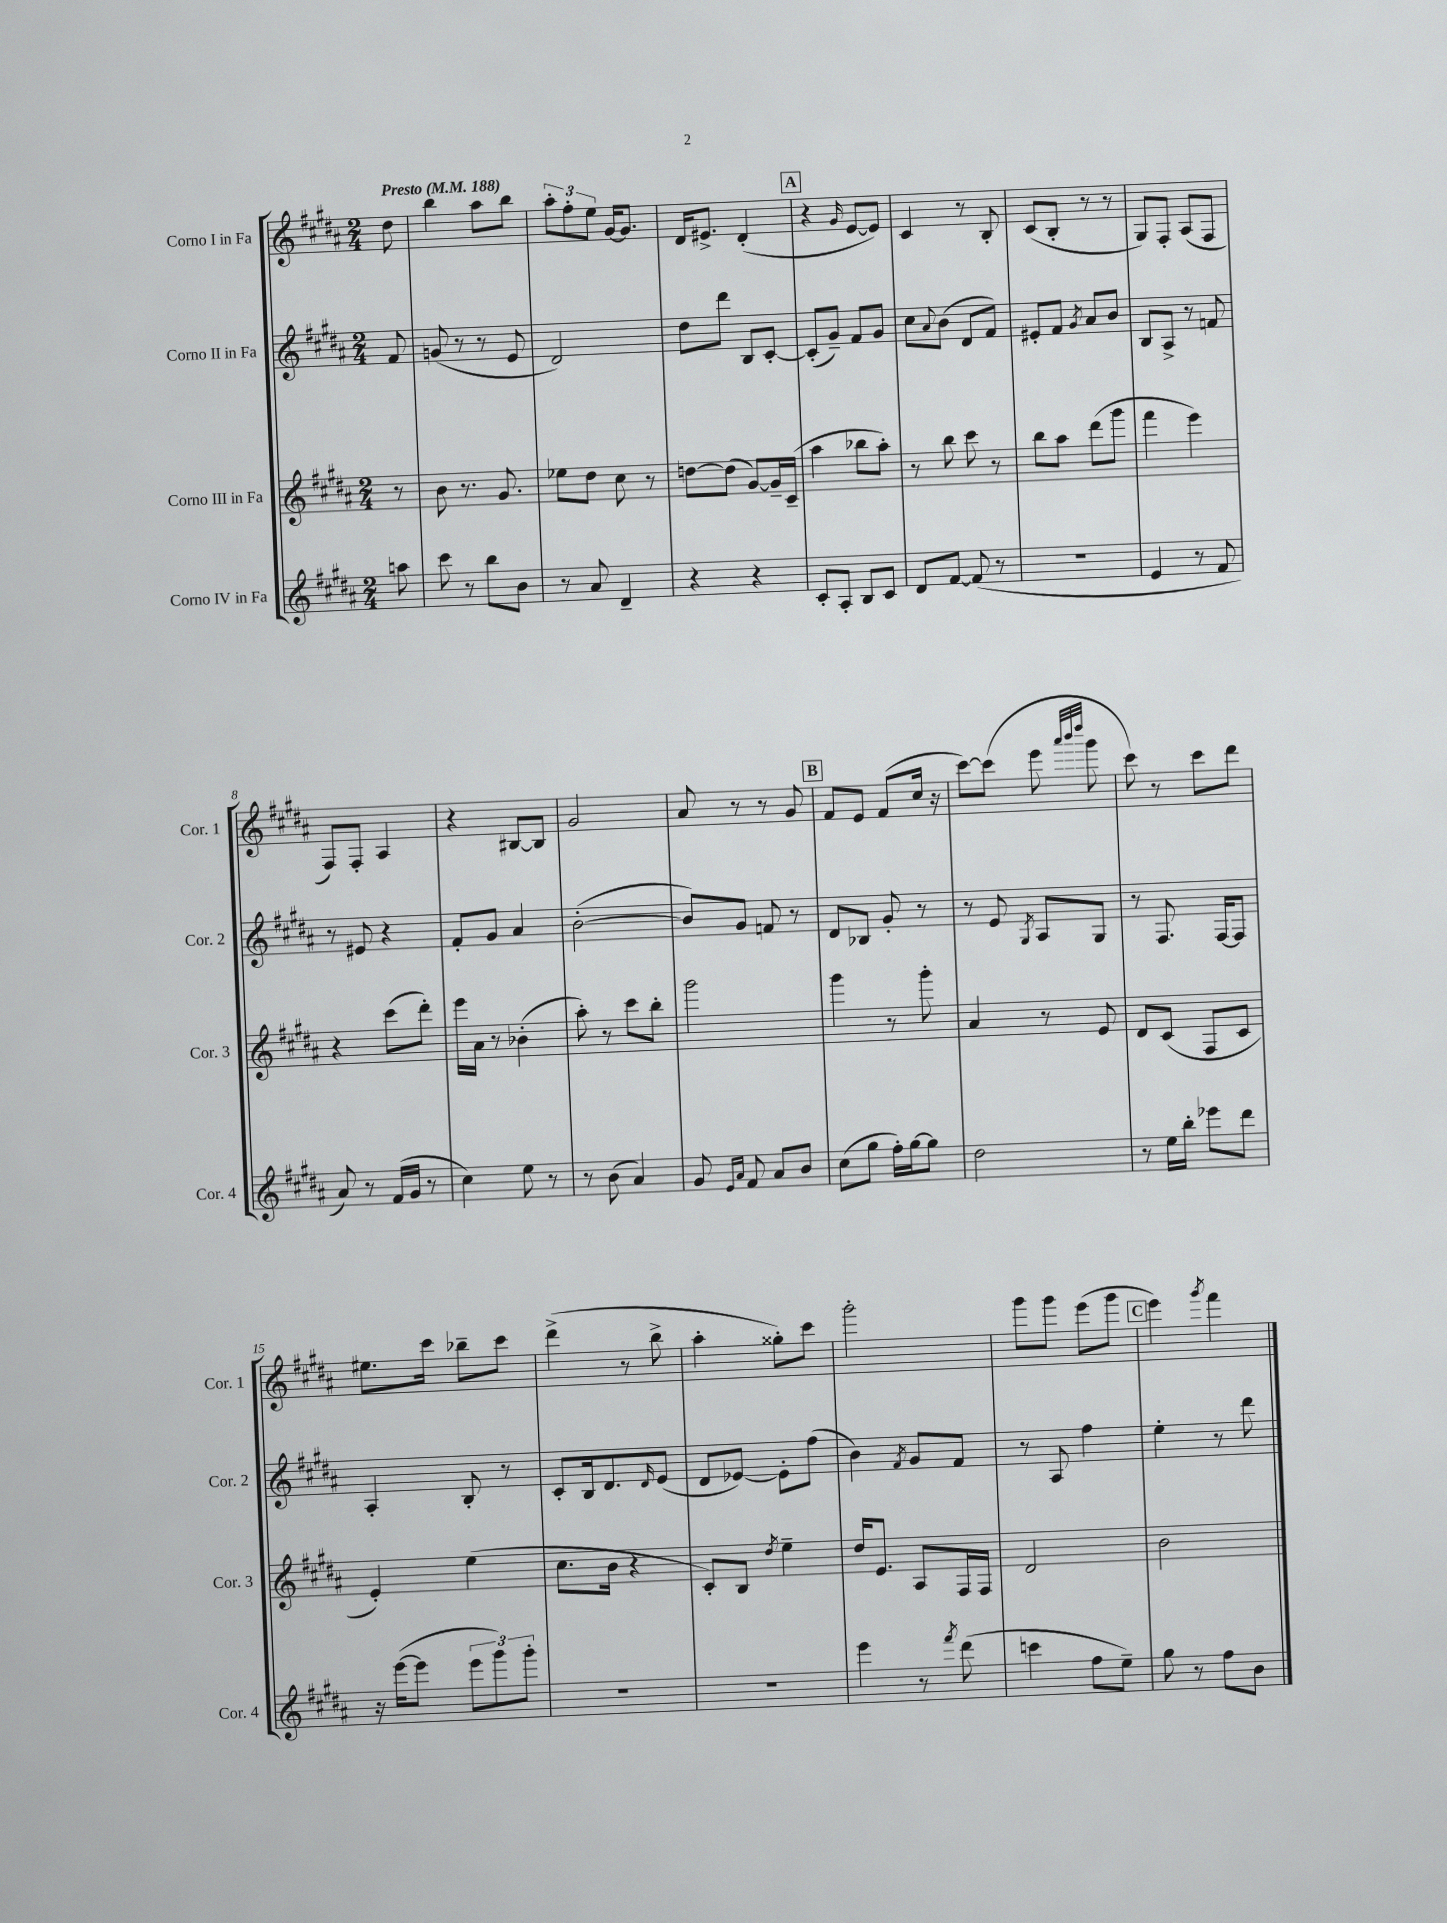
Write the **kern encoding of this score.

**kern	**kern	**kern	**kern
*part4	*part3	*part2	*part1
*staff4	*staff3	*staff2	*staff1
*I"Corno IV in Fa	*I"Corno III in Fa	*I"Corno II in Fa	*I"Corno I in Fa
*I'Cor. 4	*I'Cor. 3	*I'Cor. 2	*I'Cor. 1
*clefG2	*clefG2	*clefG2	*clefG2
*k[f#c#g#d#a#]	*k[f#c#g#d#a#]	*k[f#c#g#d#a#]	*k[f#c#g#d#a#]
*M2/4	*M2/4	*M2/4	*M2/4
*MM188	*MM188	*MM188	*MM188
=	=	=	=
!	!	!	!LO:TX:a:B:t=Presto
8aan\	8r	8f#/	8dd#\
=1	=1	=1	=1
8ccc#\	8b\	(8gn/	4bb\
8r	8.r	8r	.
8bb\L	.	8r	8aa#\L
.	8.g#/	.	.
8b\J	.	8e/	8bb\J
=2	=2	=2	=2
8r	8ee-X\L	2d#/)	12aa#'\L
.	.	.	12ff#'\
8a#/	8dd#\J	.	.
.	.	.	12ee\J
4d#~/	8cc#\	.	[16g#/KL
.	.	.	8.g#/J]
.	8r	.	.
=3	=3	=3	=3
4r	[8ddn\L	8dd#\L	16d#/KL
.	.	.	8.e#X^/J
.	(8dd\J]	8ddd#\J	.
4r	[8g#/L)	8B/L	(4d#'/
.	16g#~/L]	[8c#'/J	.
.	(16c#~/JJ	.	.
!!LO:REH:place=s1:t=A
=4	=4	=4	=4
8c#'/L	4aa#\	(8c#'/L]	4r
8A#'/J	.	8g#~/J)	.
.	.	.	16qqg#/
8B/L	8bb-X\L	8f#/L	[8e/L
8c#/J	8aa#'\J)	8g#/J	8e/J])
=5	=5	=5	=5
8d#/L	8r	8cc#\L	4c#/
.	.	8qqa#/	.
[8f#/J	8bb\	(8b\J	.
(8f#/]	8ccc#\	8d#/L	8r
8r	8r	8f#/J)	8B'/
=6	=6	=6	=6
2r	8bb\L	8e#X'/L	(8c#/L
.	8aa#\J	8f#/J	8B'/J
.	.	8qg#/	.
.	(8ddd#\L	8a#/L	8r
.	8ggg#\J	8b/J	8r
=7	=7	=7	=7
4e/	4fff#\	8B/L	8G#/L)
.	.	8A#^/J	8F#'/J
8r	4eee\)	8r	(8A#/L
8f#/	.	8fn/	8F#/J
!!LO:LB:g=z
=8	=8	=8	=8
8a#/)	4r	8r	8F#/L)
8r	.	8e#X/	8F#'/J
(16f#/LL	(8ccc#\L	4r	4A#/
16g#/JJ	.	.	.
8r	8ddd#'\J)	.	.
=9	=9	=9	=9
4cc#\)	16eee\LL	8f#'/L	4r
.	16a#\JJ	.	.
.	8r	8g#/J	.
8ee\	(4b-X'\	4a#/	[8B#X/L
8r	.	.	8B#/J]
=10	=10	=10	=10
8r	8aa#'\)	([2b'\	2g#/
(8b\	8r	.	.
4a#/)	8ccc#\L	.	.
.	8bb'\J	.	.
=11	=11	=11	=11
8g#/	2ggg#\	8b/L])	8a#/
16qqe/LL	.	.	.
16qqa#/JJ	.	.	.
8f#/	.	8g#/J	8r
8a#/L	.	8fn/	8r
8b/J	.	8r	8g#/
!!LO:REH:place=s1:t=B
=12	=12	=12	=12
(8cc#\L	4ggg#\	8d#/L	8f#/L
8gg#\J	.	8B-X/J	8e/J
16ff#'\LL)	8r	8g#'/	(8f#/L
[16gg#\J	.	.	.
8gg#\J]	8ggg#'\	8r	16cc#/Jk
.	.	.	16r
=13	=13	=13	=13
2dd#\	4a#/	8r	[8ccc#\L)
.	.	8e/	(8ccc#\J]
.	.	8qG#/	.
.	8r	8A#/L	8eee\
.	.	.	32qqaaa#/LLL
.	.	.	32qqbbb/
.	.	.	32qqdddd#/JJJ
.	8e/	8G#/J	8ggg#\
=14	=14	=14	=14
8r	8d#/L	8r	8ccc#\)
16ee\LL	(8c#/J	8.F#/	8r
16bb'\JJ	.	.	.
8eee-X\L	8F#/L	.	8ccc#\L
.	.	[16F#/KL	.
8ddd#\J	8c#/J	8F#/J]	8ddd#\J
!!LO:LB:g=z
=15	=15	=15	=15
16r	4e'/)	4A#'/	8.ee#X\L
([16eee\KL	.	.	.
8eee\J]	.	.	.
.	.	.	16ccc#\Jk
12eee\L	(4ee\	8B'/	8bb-X~\L
12ggg#\)	.	.	.
.	.	8r	8ccc#\J
12ggg#'\J	.	.	.
=16	=16	=16	=16
2r	8.cc#\L	8c#'/L	(4ddd#^\
.	.	16B/k	.
.	16b\Jk	8.d#/	.
.	4r	.	8r
.	.	16qqd#/	.
.	.	(8e/J	8bb^\
=17	=17	=17	=17
2r	8c#'/L)	8d#/L	4aa#'\
.	8B/J	[8e-X/J)	.
.	8qdd#/	.	.
.	4ee~\	8e-'\L]	8gg##X'\L)
.	.	(8ff#\J	8ccc#\J
=18	=18	=18	=18
4eee\	16dd#/KL	4b\)	2ggg#'\
.	8.e/J	.	.
.	.	8qf#/	.
8r	8A#/L	8g#/L	.
8qfff#/	.	.	.
(8ddd#\	16F#/L	8f#/J	.
.	16F#/JJ	.	.
=19	=19	=19	=19
4cccn\	2d#/	8r	8ggg#\L
.	.	8A#/	8ggg#\J
8ff#\L	.	4ff#\	(8eee\L
8ee~\J)	.	.	8ggg#\J
!!LO:REH:place=s1:t=C
=20	=20	=20	=20
8gg#\	2b\	4ee'\	4eee\)
8r	.	.	.
.	.	.	8qggg#/
8ff#\L	.	8r	4fff#\
8b\J	.	8ddd#\	.
==	==	==	==
*-	*-	*-	*-
